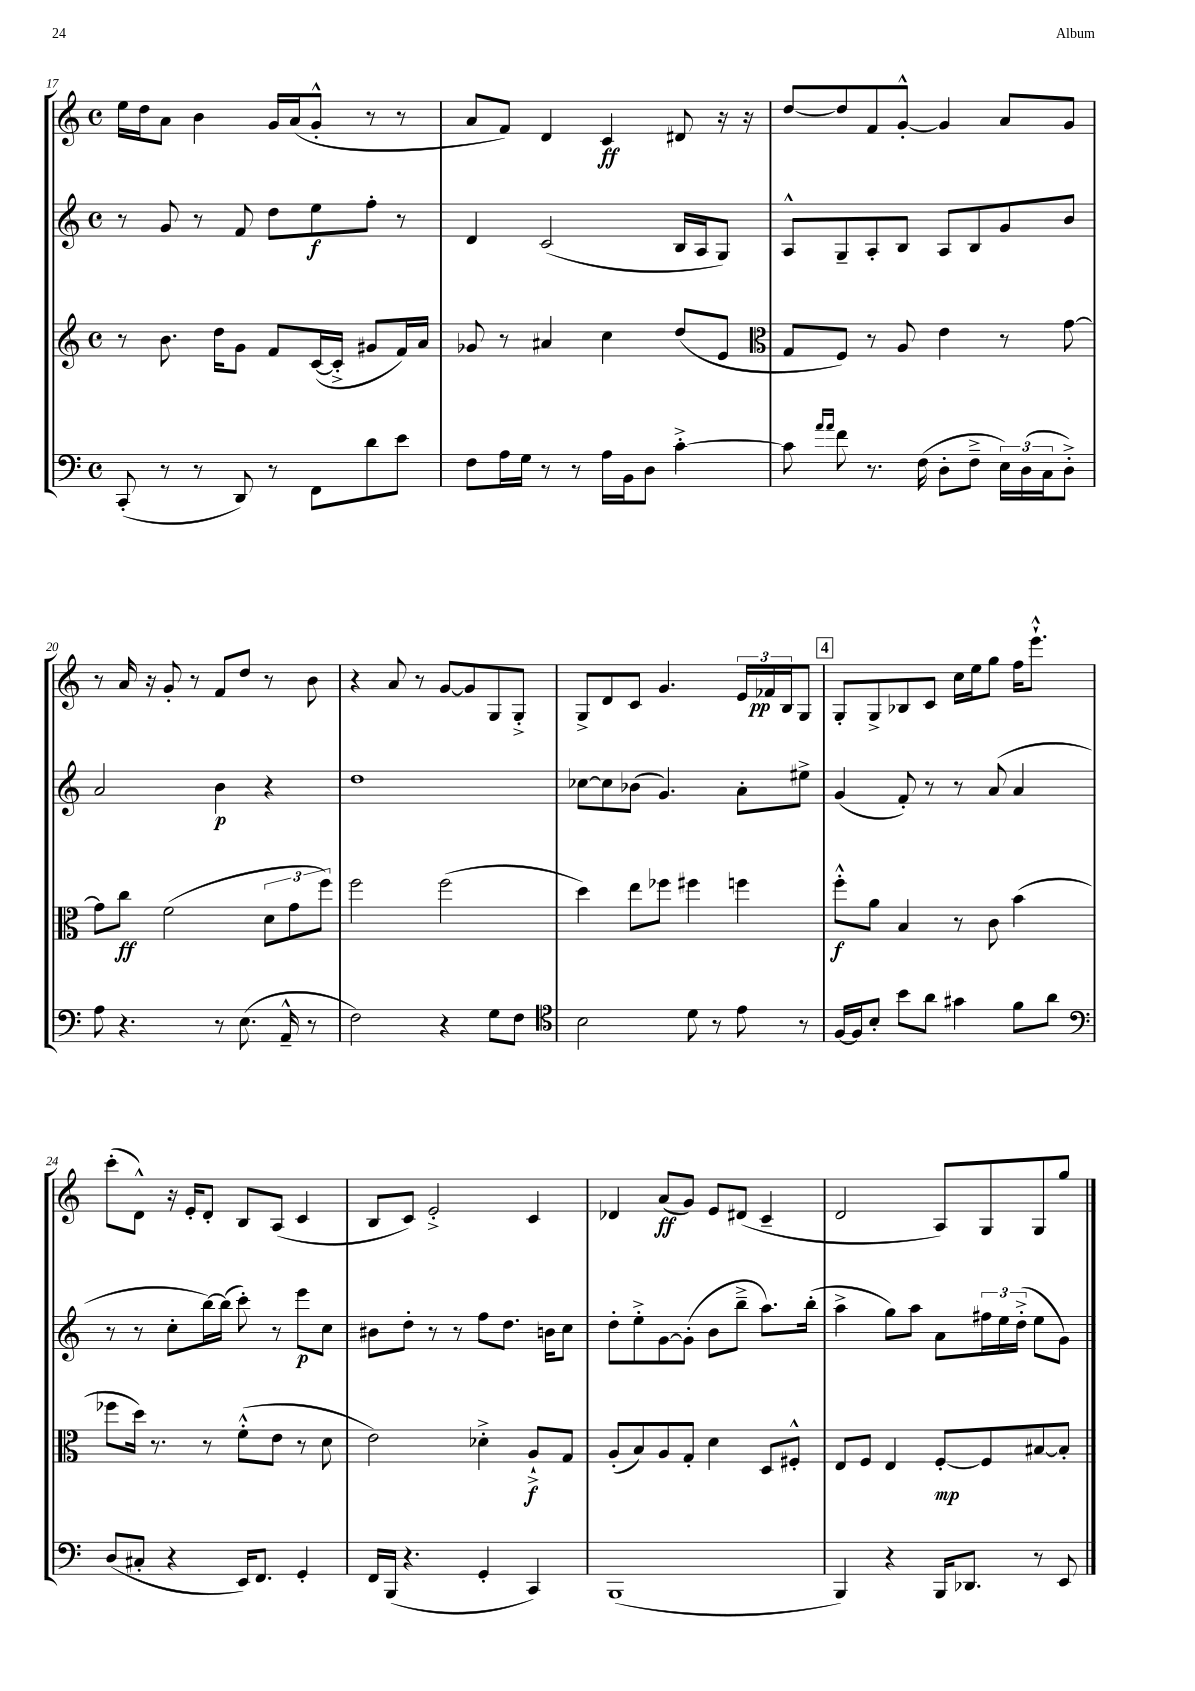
<<
\new StaffGroup <<
\new Staff = "s0" {
    \clef treble \key c \major \defaultTimeSignature \time 4/4
    e''16 d''16 a'8 b'4 g'16 a'16( g'8-.-^ r8 r8 |
    a'8 f'8) d'4 c'4\ff dis'8 r16 r16 |
    d''8~ d''8 f'8 g'8~-.-^ g'4 a'8 g'8 |
    r8 a'16 r16 g'8-. r8 f'8 d''8 r8 b'8 |
    r4 a'8 r8 g'8~ g'8 g8 g8-.-> |
    g8-> d'8 c'8 g'4. \tuplet 3/2 { e'16 fes'16\pp b16 } g8 |
    \mark \markup { \box "4" } g8-. g8-> bes8 c'8 c''16 e''16 g''8 f''16 e'''8.-!-^ |
    c'''8-.( d'8-^) r16 e'16-. d'8-. b8 a8( c'4 |
    b8 c'8) e'2-.-> c'4 |
    des'4 a'8\ff( g'8) e'8 dis'8( c'4-- |
    d'2 a8) g8 g8 g''8 \bar "|." |
}
\new Staff = "s1" {
    \clef treble \key c \major \defaultTimeSignature \time 4/4
    r8 g'8 r8 f'8 d''8 e''8\f f''8-. r8 |
    d'4 c'2( b16 a16 g8) |
    a8-^ g8-- a8-. b8 a8 b8 g'8 b'8 |
    a'2 b'4\p r4 |
    d''1 |
    ces''8~ ces''8 bes'8( g'4.) a'8-. eis''8-> |
    \mark \markup { \box "4" } g'4( f'8-.) r8 r8 a'8( a'4 |
    r8 r8 c''8-. b''16~) b''16( c'''8-.) r8 e'''8\p c''8 |
    bis'8 d''8-. r8 r8 f''8 d''8. b'16 c''8 |
    d''8-. e''8-.-> g'8~ g'8-.( b'8 b''8---> a''8.) b''16-.( |
    a''4-> g''8) a''8 a'8 \tuplet 3/2 { fis''16 e''16 d''16-.->( } e''8 g'8) \bar "|." |
}
\new Staff = "s2" {
    \clef treble \key c \major \defaultTimeSignature \time 4/4
    r8 b'8. d''16 g'8 f'8 c'16~( c'16-.-> gis'8 f'16) a'16 |
    ges'8 r8 ais'4 c''4 d''8( e'8 |
    \clef alto g8 f8) r8 a8 e'4 r8 g'8~ |
    g'8 c''8\ff f'2( \tuplet 3/2 { d'8 g'8 f''8) } |
    f''2 f''2( |
    d''4) e''8 fes''8 fis''4 f''4 |
    \mark \markup { \box "4" } f''8-.-^\f a'8 b4 r8 c'8 b'4( |
    fes''8 d''16) r8. r8 f'8-.-^( e'8 r8 d'8 |
    e'2) des'4-.-> a8-!->\f g8 |
    a8-.( b8) a8 g8-. d'4 d8 fis8-.-^ |
    e8 f8 e4 f8~-.\mp f8 bis8~ bis8-. \bar "|." |
}
\new Staff = "s3" {
    \clef bass \key c \major \defaultTimeSignature \time 4/4
    c,8-.( r8 r8 d,8) r8 f,8 d'8 e'8 |
    f8 a16 g16 r8 r8 a16 b,16 d8 c'4~-.-> |
    c'8 \grace { a'16 a'16 } f'8 r8. f16( d8-. f8---> \tuplet 3/2 { e16) d16( c16 } d8-.->) |
    a8 r4. r8 e8.( a,16---^ r8 |
    f2) r4 g8 f8 |
    \clef tenor b2 d'8 r8 e'8 r8 |
    \mark \markup { \box "4" } f16~ f16 b8-. b'8 a'8 gis'4 f'8 a'8 |
    \clef bass d8( cis8-. r4 e,16) f,8. g,4-. |
    f,16 b,,16( r4. g,4-. c,4) |
    b,,1( |
    b,,4) r4 b,,16 des,8. r8 e,8 \bar "|." |
}
>>
>>
\layout { \context { \Score currentBarNumber = #17 } }
